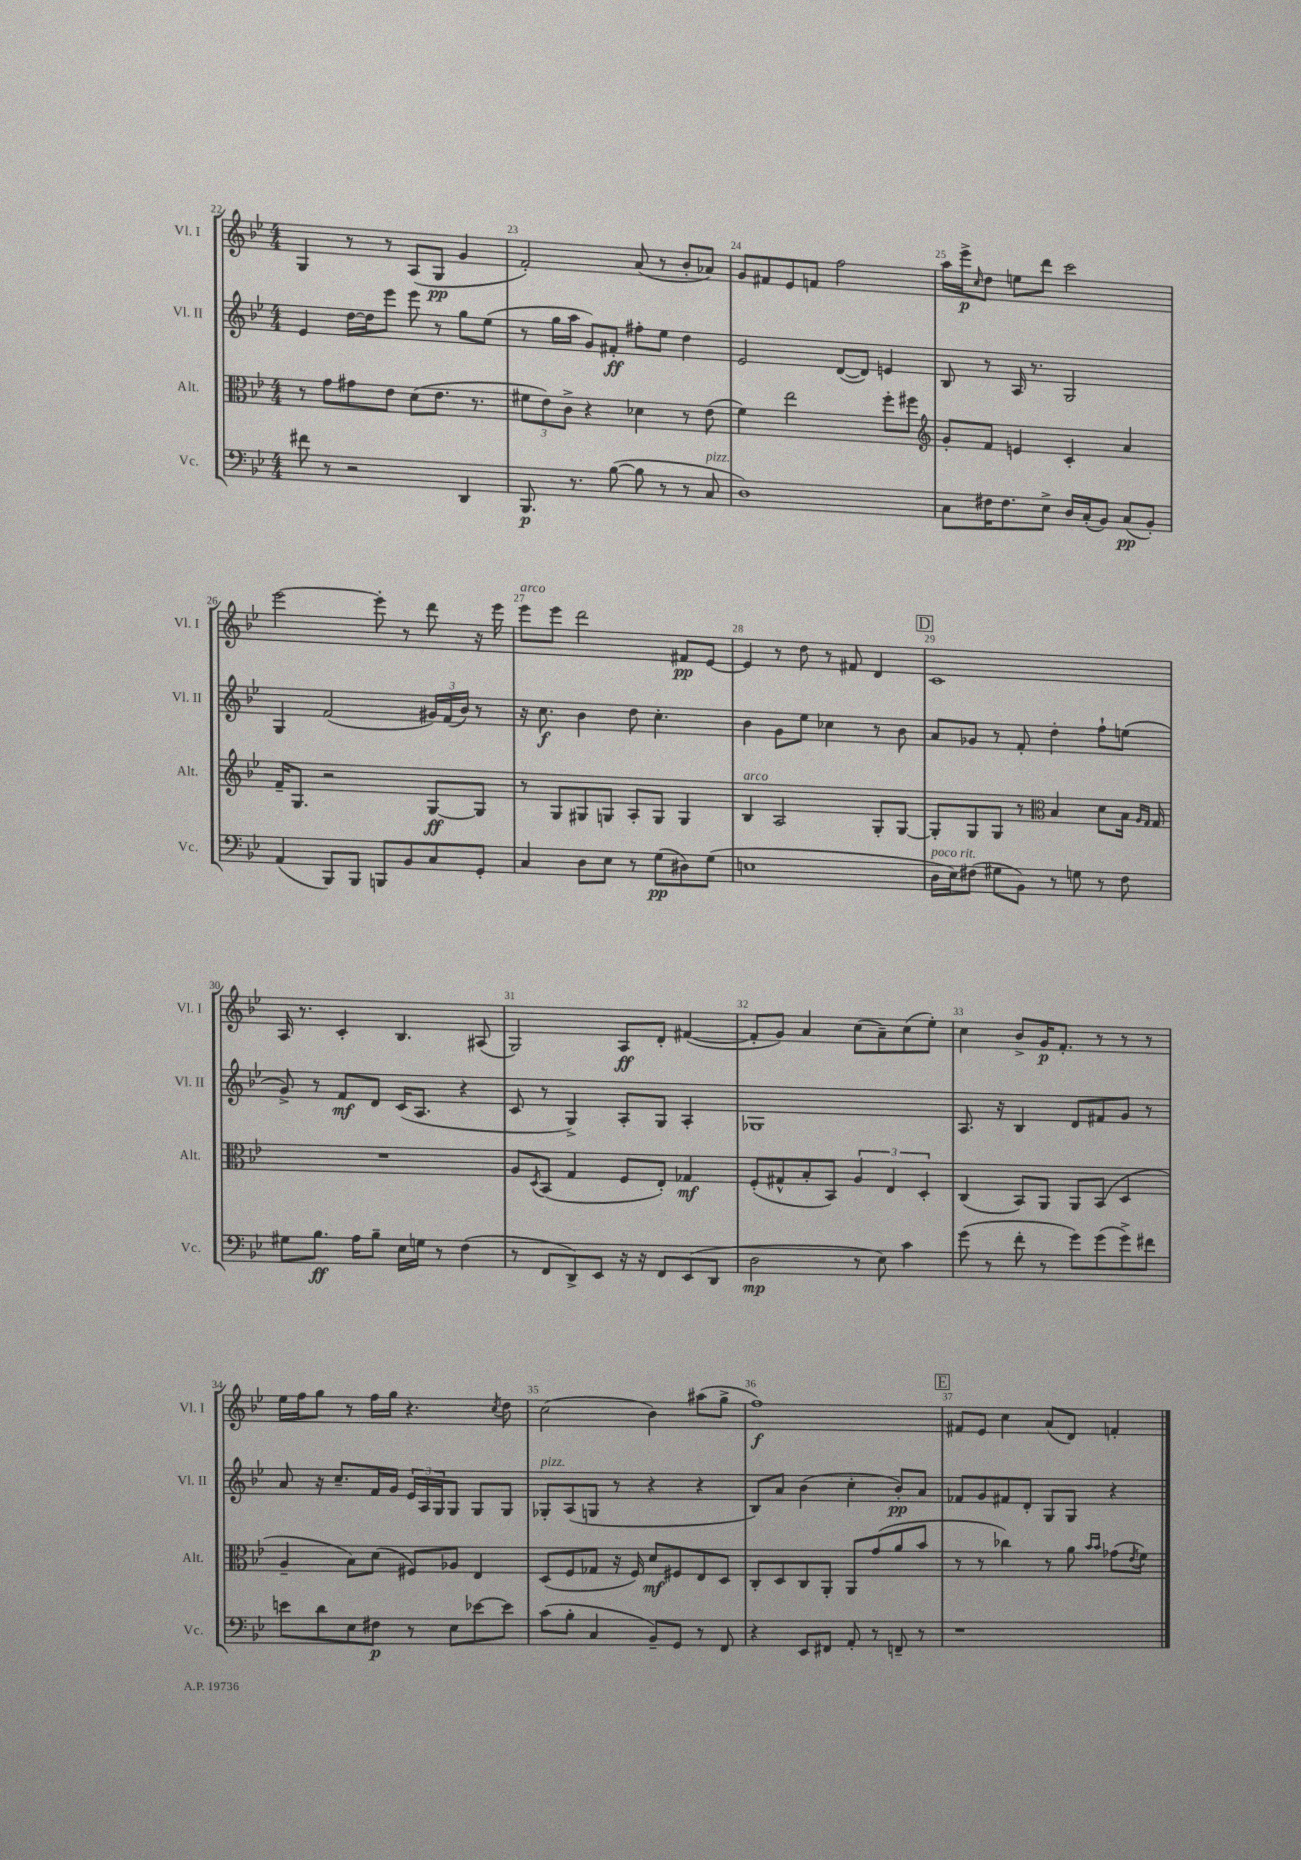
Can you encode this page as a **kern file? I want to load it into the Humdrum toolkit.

**kern	**kern	**kern	**kern
*staff4	*staff3	*staff2	*staff1
*clefF4	*clefC3	*clefG2	*clefG2
*k[b-e-]	*k[b-e-]	*k[b-e-]	*k[b-e-]
*M4/4	*M4/4	*M4/4	*M4/4
8f#	8r	4e-	4G
8r	8g	.	.
2r	8g#	[16dd	8r
.	.	16dd]	.
.	8e-	8eee-	8r
.	(8d	8eee-	(8A
.	8.e-	8r	8G
4DD	.	8gg	4g
.	8.r	.	.
.	.	(8ee-	.
=	=	=	=
8.BBB-	12f#	8r	2f')
.	12e-)	.	.
.	.	16gg	.
.	12c^	.	.
8.r	.	16aa	.
.	4r	8g)	.
([8B-	.	8f#'	.
8B-]	4d-	8ff#'	(8a
8r	.	8ee-	8r
8r	8r	4dd	8b-'
8C	(8e-	.	8a-)
=	=	=	=
1D)	4f)	2e-	8g
.	.	.	8f#
.	2ee-	.	8e-
.	.	.	8f
.	.	([8d	2ff
.	.	8d])	.
.	8ff'	4e	.
.	8ff#	.	.
=	=	=	=
*	*clefG2	*	*
8C	8g'	8B-	16aa
.	.	.	16eee-^
.	.	.	16qqcc
16F#	8f	8r	8dd
8.F#	.	.	.
.	4e	16A	8ee
.	.	8.r	.
8E-^	.	.	8ddd
16D	4c'	2G	2ccc
(16C'	.	.	.
8BB-)	.	.	.
(8C	4a	.	.
8BB-')	.	.	.
=	=	=	=
(4AA	16f~	4G	[2eee-
.	8.G	.	.
8BBB-)	2r	(2f	.
8BBB-	.	.	.
8BBB	.	.	8eee-']
8BB-	.	.	8r
8C	[8G	24g#)	8ddd
.	.	(24f	.
.	.	24b-)	.
8GG'	8G]	8r	16r
.	.	.	16eee-
=	=	=	=
4C	8r	16r	8eee-
.	.	8.cc	.
.	8G	.	8eee-
8D	8G#	4b-	2ddd
8E-	8G	.	.
8r	8A'	8dd	.
(8G	8G	4.cc'	.
8D#)	4G	.	8f#
(8G	.	.	[8e-
=	=	=	=
1E	4B-	4b-	4e-]
.	2A	8g	8r
.	.	8ee-	8dd
.	.	4cc-	8r
.	.	.	8f#
.	8G'	8r	4d
.	[8G	8b-	.
=	=	=	=
16D	8G']	8a	1c
16E-)	.	.	.
(8F#	8G	8g-	.
8G#	8G	8r	.
8BB-)	8r	8f'	.
*	*clefC3	*	*
8r	4B-	4dd'	.
8G	.	.	.
8r	8d	8ff`	.
8F#	16B-	(8ee	.
.	16qqA	.	.
.	16qqG	.	.
.	16G	.	.
=	=	=	=
8G#	1r	8g^)	16A
.	.	.	8.r
8.B-	.	8r	.
.	.	8f	4c'
16A	.	.	.
8B-~	.	8d	.
16E-	.	(16c	4.B-
16G	.	8.A	.
8r	.	.	.
(4F	.	4r	.
.	.	.	(8A#
=	=	=	=
8r	8A	8c	2G)
.	8qD	.	.
8FF	(8BB-	8r	.
8DD^)	4G	4G^)	.
8EE-	.	.	.
16r	8F	8A'	8A
16r	.	.	.
8FF	8E-')	8G	8d'
(8EE-	4G-	4A'	([4f#
8DD	.	.	.
=	=	=	=
2D	(8F'	1G-	8f#']
.	8G#^^	.	8g)
.	8B-'	.	4a
.	8BB-)	.	.
8r	6A	.	(8cc
8E-)	.	.	8a~)
.	6E-	.	.
4c	.	.	(8cc
.	6D'	.	.
.	.	.	8ee-')
=	=	=	=
(8g	(4C	8.A	4cc
8r	.	.	.
.	.	16r	.
8f'	8BB-)	4B-	8b-^
8r	8AA	.	16g
.	.	.	8.f'
8g)	8AA	8d	.
(8g	(8BB-	8f#	8r
8g^)	4D	8g	8r
8f#	.	8r	8r
=	=	=	=
8e	4A~	8a	16ee-
.	.	.	16ff
8d	.	16r	8gg
.	.	8.cc~	.
8E-	8B-)	.	8r
8F#	(8d	16f	16ff
.	.	16g	16gg
8r	8F#)	24e-	4.r
.	.	24A	.
.	.	24G	.
8E-	8A-	8G	.
[8e-	4E-	8G	.
.	.	.	8qcc
8e-]	.	8G	8dd
=	=	=	=
(8c	(8D	8G-'	(2cc
8B-'	8F	(8A	.
4C	8G-	8G	.
.	16r	8r	.
.	16F)	.	.
8BB-~)	8d	4r	4b-)
8GG	8F#	.	.
8r	8E-	4r	(8aa#
8FF	8D	.	8gg^
=	=	=	=
4r	8C'	8B-)	1ff)
.	8D	8a	.
8EE-	8C	(4b-	.
8FF#	8AA'	.	.
8AA'	8AA	4cc'	.
8r	(8g	.	.
8FF~	8a	8b-')	.
8r	8b-	8a	.
=	=	=	=
1r	8r	8f-	8f#
.	8r	8g	8e-
.	4cc-)	8f#	4cc
.	.	8d'	.
.	8r	8G	(8a
.	8a	8G	8d)
.	16qqb-	.	.
.	16qqb-	.	.
.	(8g-	4r	4f'
.	8qe-	.	.
.	8f)	.	.
==	==	==	==
*-	*-	*-	*-
